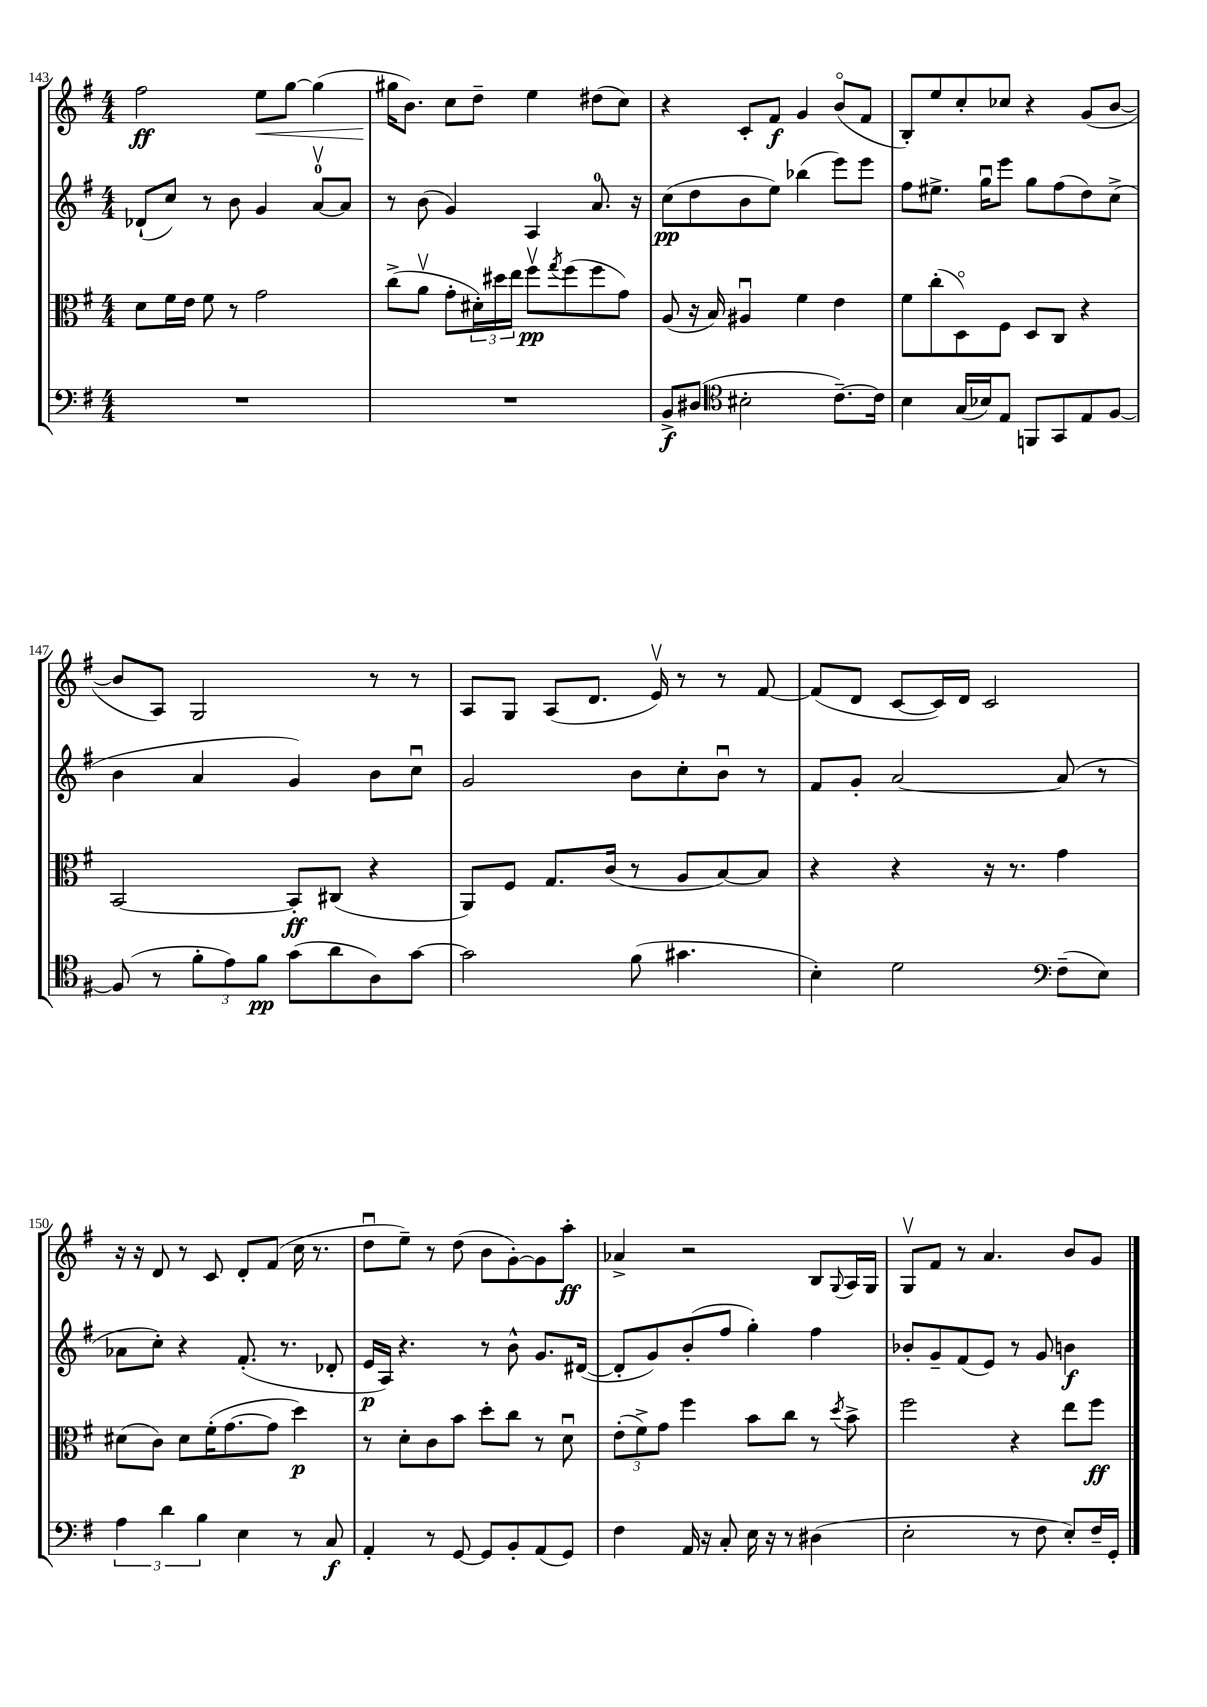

**kern	**kern	**kern	**kern
*staff4	*staff3	*staff2	*staff1
*clefF4	*clefC3	*clefG2	*clefG2
*k[f#]	*k[f#]	*k[f#]	*k[f#]
*M4/4	*M4/4	*M4/4	*M4/4
1r	8d	(8d-`	2ff#
.	16f#	8cc)	.
.	16e	.	.
.	8f#	8r	.
.	8r	8b	.
.	2g	4g	8ee
.	.	.	[8gg
.	.	[8av	(4gg]
.	.	8a]	.
=	=	=	=
1r	(8cc^	8r	16gg#
.	.	.	8.b)
.	8av	(8b	.
.	8g'	4g)	8cc
.	24d#')	.	8dd~
.	24dd#	.	.
.	24ee	.	.
.	8ff#v	4A	4ee
.	8qgg	.	.
.	(8ff#	.	.
.	8ff#	8.a	(8dd#
.	8g)	.	8cc)
.	.	16r	.
=	=	=	=
8BB^	(8A	(8cc	4r
(8D#	16r	8dd	.
.	16B)	.	.
*clefC4	*	*	*
2B#'	4A#u	8b	8c'
.	.	8ee)	8f#
.	4f#	(4bb-	4g
[8.c~)	4e	8eee)	(8bo
.	.	8eee	8f#
16c]	.	.	.
=	=	=	=
4B	8f#	8ff#	8B')
.	(8cc'	8.ee#^	8ee
(16G	8Do)	.	8cc'
16B-)	.	16ggu	.
8E	8F#	8eee	8cc-
8FF	8D	8gg	4r
8GG	8C	(8ff#	.
8E	4r	8dd)	(8g
[8F#	.	(8cc^	[8b
=	=	=	=
(8F#]	[2BB	4b	8b]
8r	.	.	8A)
12f#'	.	4a	2G
12e)	.	.	.
12f#	.	.	.
(8g	8BB']	4g)	.
8a	(8C#	.	.
8A)	4r	8b	8r
[8g	.	8ccu	8r
=	=	=	=
2g]	8AA)	2g	8A
.	8F#	.	8G
.	8.G	.	(8A
.	.	.	8.d
.	(16c	.	.
(8f#	8r	8b	.
.	.	.	16ev)
4.g#	8A	8cc'	8r
.	[8B)	8bu	8r
.	8B]	8r	[8f#
=	=	=	=
4B')	4r	8f#	(8f#]
.	.	8g'	8d
2d	4r	[2a	[8c
.	.	.	16c])
.	.	.	16d
.	16r	.	2c
.	8.r	.	.
*clefF4	*	*	*
(8F#~	4g	(8a]	.
8E)	.	8r	.
=	=	=	=
6A	(8d#	8a-	16r
.	.	.	16r
.	8c)	8cc')	8d
6d	.	.	.
.	8d#	4r	8r
6B	.	.	.
.	(16f#'	.	8c
.	[8.g	.	.
4E	.	(8.f#'	8d'
.	8g]	.	(8f#
.	.	8.r	.
8r	4dd)	.	16cc
.	.	.	8.r
8C	.	8d-'	.
=	=	=	=
4AA'	8r	16e	8ddu
.	.	16A)	.
.	8d'	4.r	8ee~)
8r	8c	.	8r
[8GG	8b	.	(8dd
8GG]	8dd'	8r	8b
8BB'	8cc	8b^^	[8g')
(8AA	8r	8.g	8g]
8GG)	8du	.	8aa'
.	.	([16d#	.
=	=	=	=
4F#	(12e'	8d#']	4a-^
.	12f#^)	.	.
.	.	8g)	.
.	12g	.	.
16AA	4ff#	(8b'	2r
16r	.	.	.
8C'	.	8ff#	.
16E	8b	4gg')	.
16r	.	.	.
8r	8cc	.	.
(4D#	8r	4ff#	8B
.	8qdd	.	8qqG
.	8b^	.	16A
.	.	.	16G
=	=	=	=
2E'	2ff#	8b-'	8Gv
.	.	8g~	8f#
.	.	(8f#	8r
.	.	8e)	4.a
8r	4r	8r	.
8F#	.	8g	.
8E')	8ee	4b	8b
16F#~	8ff#	.	8g
16GG'	.	.	.
==	==	==	==
*-	*-	*-	*-
